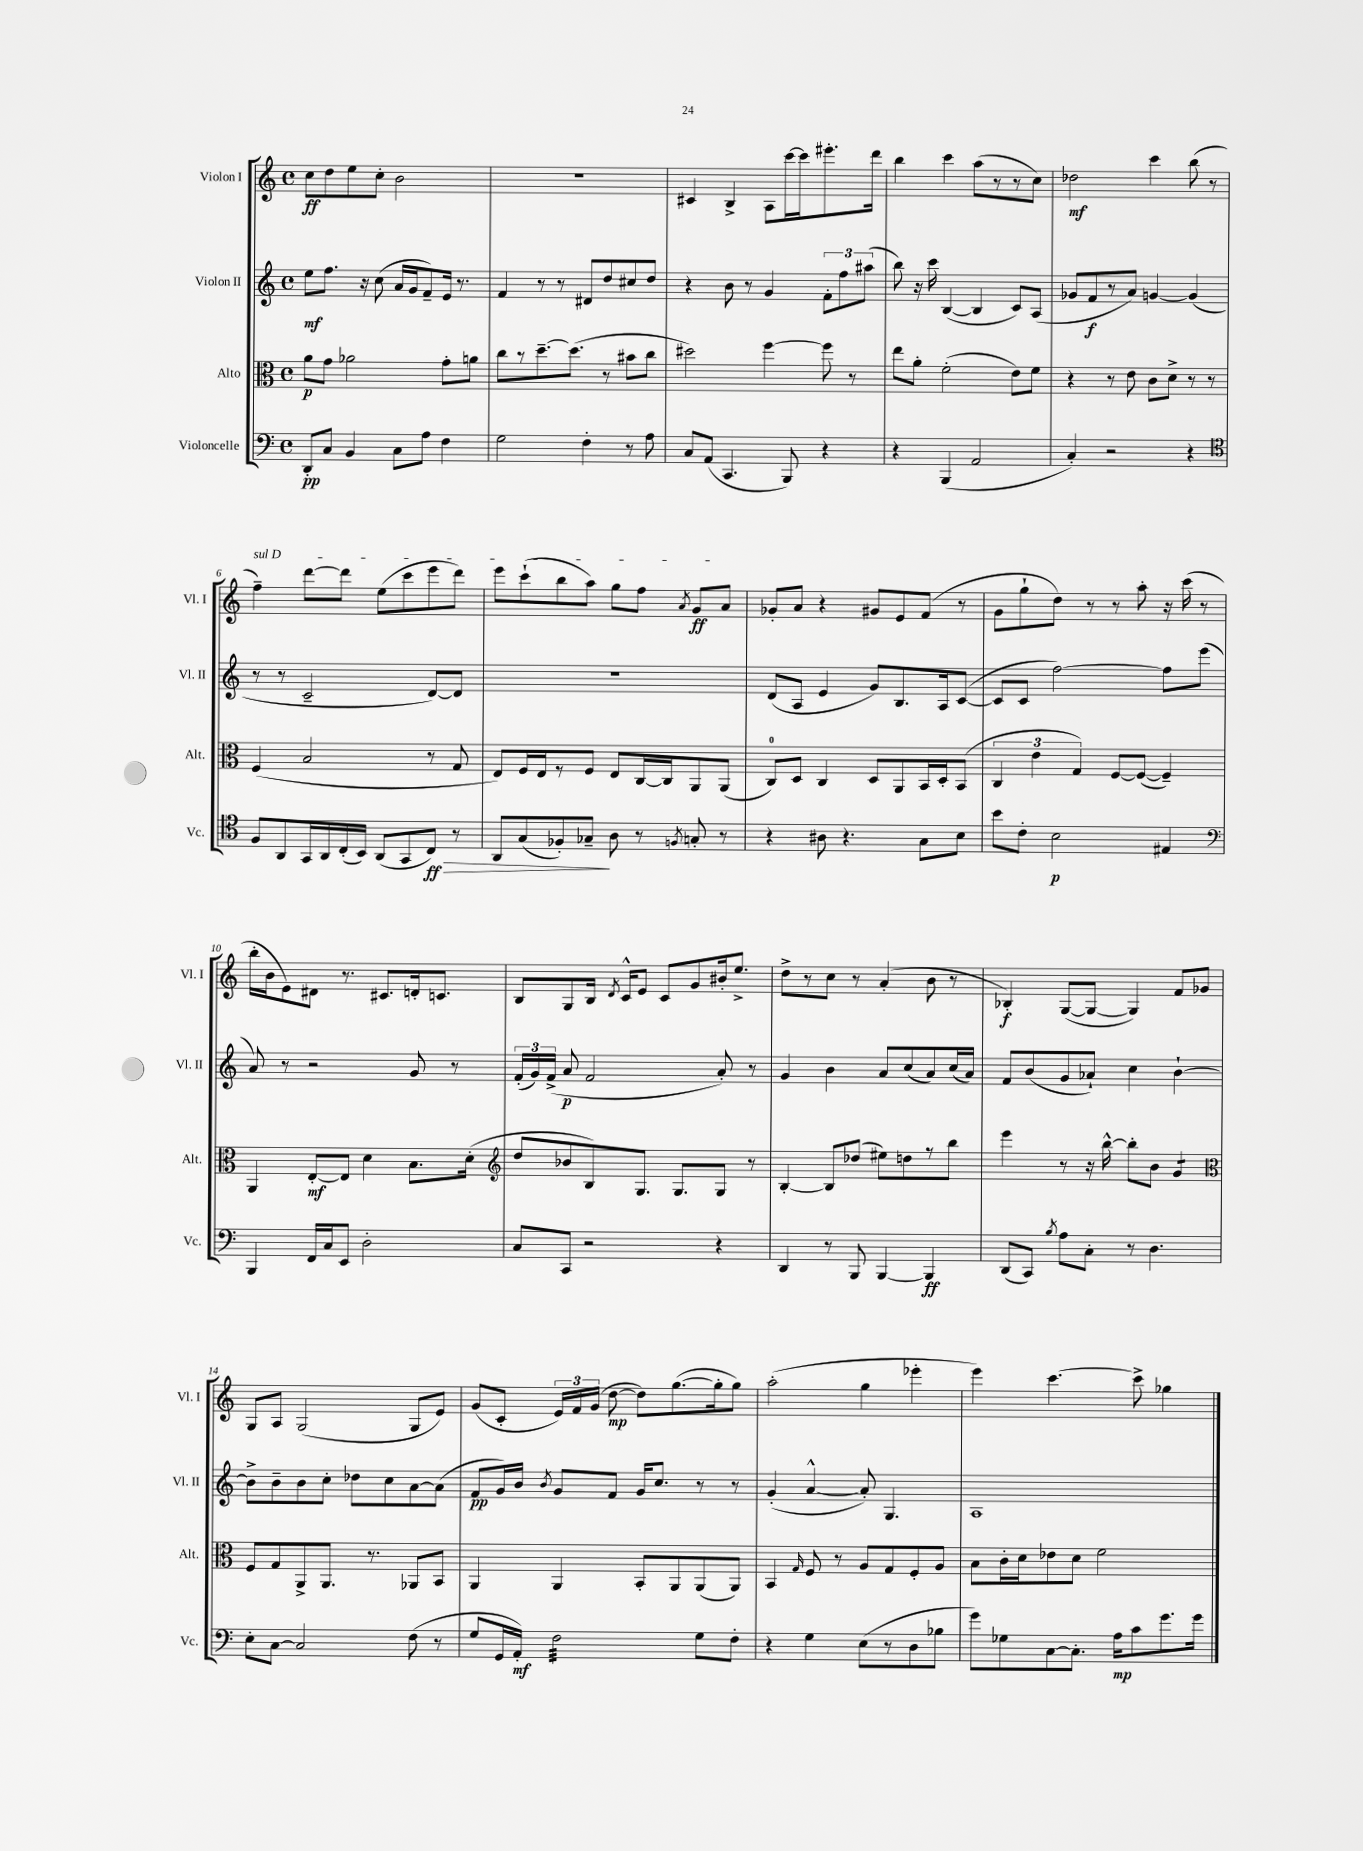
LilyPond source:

<<
\new StaffGroup <<
\new Staff = "s0" \with { instrumentName = "Violon I" shortInstrumentName = "Vl. I" } {
    \clef treble \key c \major \defaultTimeSignature \time 4/4
    \autoBeamOff c''8[\ff d''8 e''8 c''8]-. b'2 |
    R1 |
    cis'4 b4-> a8[ c'''16~ c'''16 eis'''8.-. d'''16] |
    b''4 c'''4 a''8[( r8 r8 c''8]) |
    des''2\mf c'''4 b''8( r8 |
    \once \override TextSpanner.bound-details.left.text = \markup { \italic "sul D" } f''4--\startTextSpan) d'''8[~ d'''8] e''8[( c'''8 e'''8 d'''8]) |
    e'''8[ c'''8-!( b''8 a''8]) g''8[ f''8] \acciaccatura { a'8 } g'8[\ff a'8]\stopTextSpan |
    ges'8[-. a'8] r4 gis'8[ e'8 f'8]( r8 |
    g'8[ g''8-! d''8]) r8 r8 a''8-. r16 c'''16( r8 |
    b''16[-. b'16 e'8) dis'8] r8. cis'8.[ d'16-. c'8.] |
    b8[ g8 b16] \acciaccatura { d'8 } c'16[-^ e'8] c'8[ g'8 bis'16-. e''8.]-> |
    d''8[-> r8 c''8] r8 a'4-.( b'8 r8 |
    bes4-.\f) g8[~( g8]~ g4) f'8[ ges'8] |
    g8[ a8] g2( g8[ e'8]) |
    g'8[( c'8]-. \tuplet 3/2 { e'16[) f'16 g'16]( } d''8~\mp d''8[) g''8.~( g''16-. g''8]) |
    a''2-.( g''4 ees'''4-. |
    e'''4) c'''4.~ c'''8-> ges''4 \bar "|." |
}
\new Staff = "s1" \with { instrumentName = "Violon II" shortInstrumentName = "Vl. II" } {
    \clef treble \key c \major \defaultTimeSignature \time 4/4
    \autoBeamOff e''8[\mf f''8.] r16 c''8( a'16[ g'16 f'8--) e'16] r8. |
    f'4 r8 r8 dis'8[ d''8 cis''8 d''8] |
    r4 b'8 r8 g'4 \tuplet 3/2 { f'8[-. f''8 ais''8]( } |
    b''8) r16 c'''16 b4~( b4 c'8[) a8]( |
    ges'8[ f'8\f r8 a'8]) g'4~ g'4( |
    r8 r8 c'2-- d'8[~) d'8] |
    R1 |
    d'8[( a8] e'4 g'8[) b8. a16 c'8]~( |
    c'8[ c'8] f''2~) f''8[ e'''8]( |
    a'8) r8 r2 g'8 r8 |
    \tuplet 3/2 { f'16[-.( g'16) f'16]->( } a'8\p f'2 a'8-.) r8 |
    g'4 b'4 a'8[ c''8( a'8) c''16( a'16]) |
    f'8[ b'8( g'8 aes'8]-!) c''4 b'4~-! |
    b'8[-> b'8-- b'8 c''8]-. des''8[ c''8 a'8~ a'8]( |
    f'8[\pp g'16) b'16] \acciaccatura { b'8 } g'8[ f'8] g'16[ c''8.] r8 r8 |
    g'4-.( a'4~-^ a'8-.) g4. |
    a1 \bar "|." |
}
\new Staff = "s2" \with { instrumentName = "Alto" shortInstrumentName = "Alt." } {
    \clef alto \key c \major \defaultTimeSignature \time 4/4
    \autoBeamOff a'8[\p g'8] aes'2 g'8[-. a'8] |
    c''8[ r8 d''8.~-- d''8.]( r8 bis'8[ c''8] |
    dis''2) f''4~ f''8 r8 |
    e''8[ a'8]-. f'2-.( e'8[) f'8] |
    r4 r8 e'8 c'8[ d'8]-> r8 r8 |
    f4( b2 r8 g8 |
    e8[) f16 e16 r8 f8] e8[ c16~ c16 a,8 a,8]( |
    c8[-0) d8] c4 d8[ a,8 b,16 d16-. b,8]( |
    \tuplet 3/2 { c4 e'4 g4) } f8[~ f8]~( f4--) |
    a,4 e8[~-.\mf e8] d'4 b8.[ d'16]-.( |
    \clef treble d''8[ bes'8 b8) g8.] g8.[ g8] r8 |
    b4~-. b8[ des''8]( eis''8[) d''8 r8 b''8] |
    e'''4 r8 r16 b''16~-^ b''8[-. b'8] g'4:8 |
    \clef alto f8[ g8 a,8-> a,8.] r8. aes,8[ b,8] |
    a,4 a,4 b,8[-. a,8 a,8( a,8]) |
    b,4 \grace { g16 } f8 r8 a8[ g8 f8-. a8] |
    b8[ c'16-. d'16 ees'8 d'8] f'2 \bar "|." |
}
\new Staff = "s3" \with { instrumentName = "Violoncelle" shortInstrumentName = "Vc." } {
    \clef bass \key c \major \defaultTimeSignature \time 4/4
    \autoBeamOff d,8[-.\pp c8] b,4 c8[ a8] f4 |
    g2 f4-. r8 a8 |
    c8[ a,8]( c,4. b,,8) r4 |
    r4 b,,4( a,2 |
    c4-.) r2 r4 |
    \clef tenor f8[ a,8 g,16 a,16 c16-.( b,16]) a,8[( g,8 c8]\ff\>) r8 |
    a,8[ g8( fes8-.) ges8]--\! a8 r8 \acciaccatura { f8 } g8-. r8 |
    r4 ais8 r4. g8[ b8] |
    b'8[ c'8]-. b2\p eis4 |
    \clef bass b,,4 f,16[ c16 e,8] d2-. |
    c8[ c,8] r2 r4 |
    d,4 r8 b,,8 b,,4~ b,,4\ff |
    d,8[( c,8]) \acciaccatura { b8 } a8[ c8]-. r8 d4. |
    e8[-. c8]~ c2 f8( r8 |
    g8[ g,16 a,16]-.\mf) f2:32 g8[ f8]-. |
    r4 g4 e8[( r8 d8 bes8] |
    g'8[) ges8 c8~ c8.]-. a16[\mp c'8 g'8. g'16] \bar "|." |
}
>>
>>
